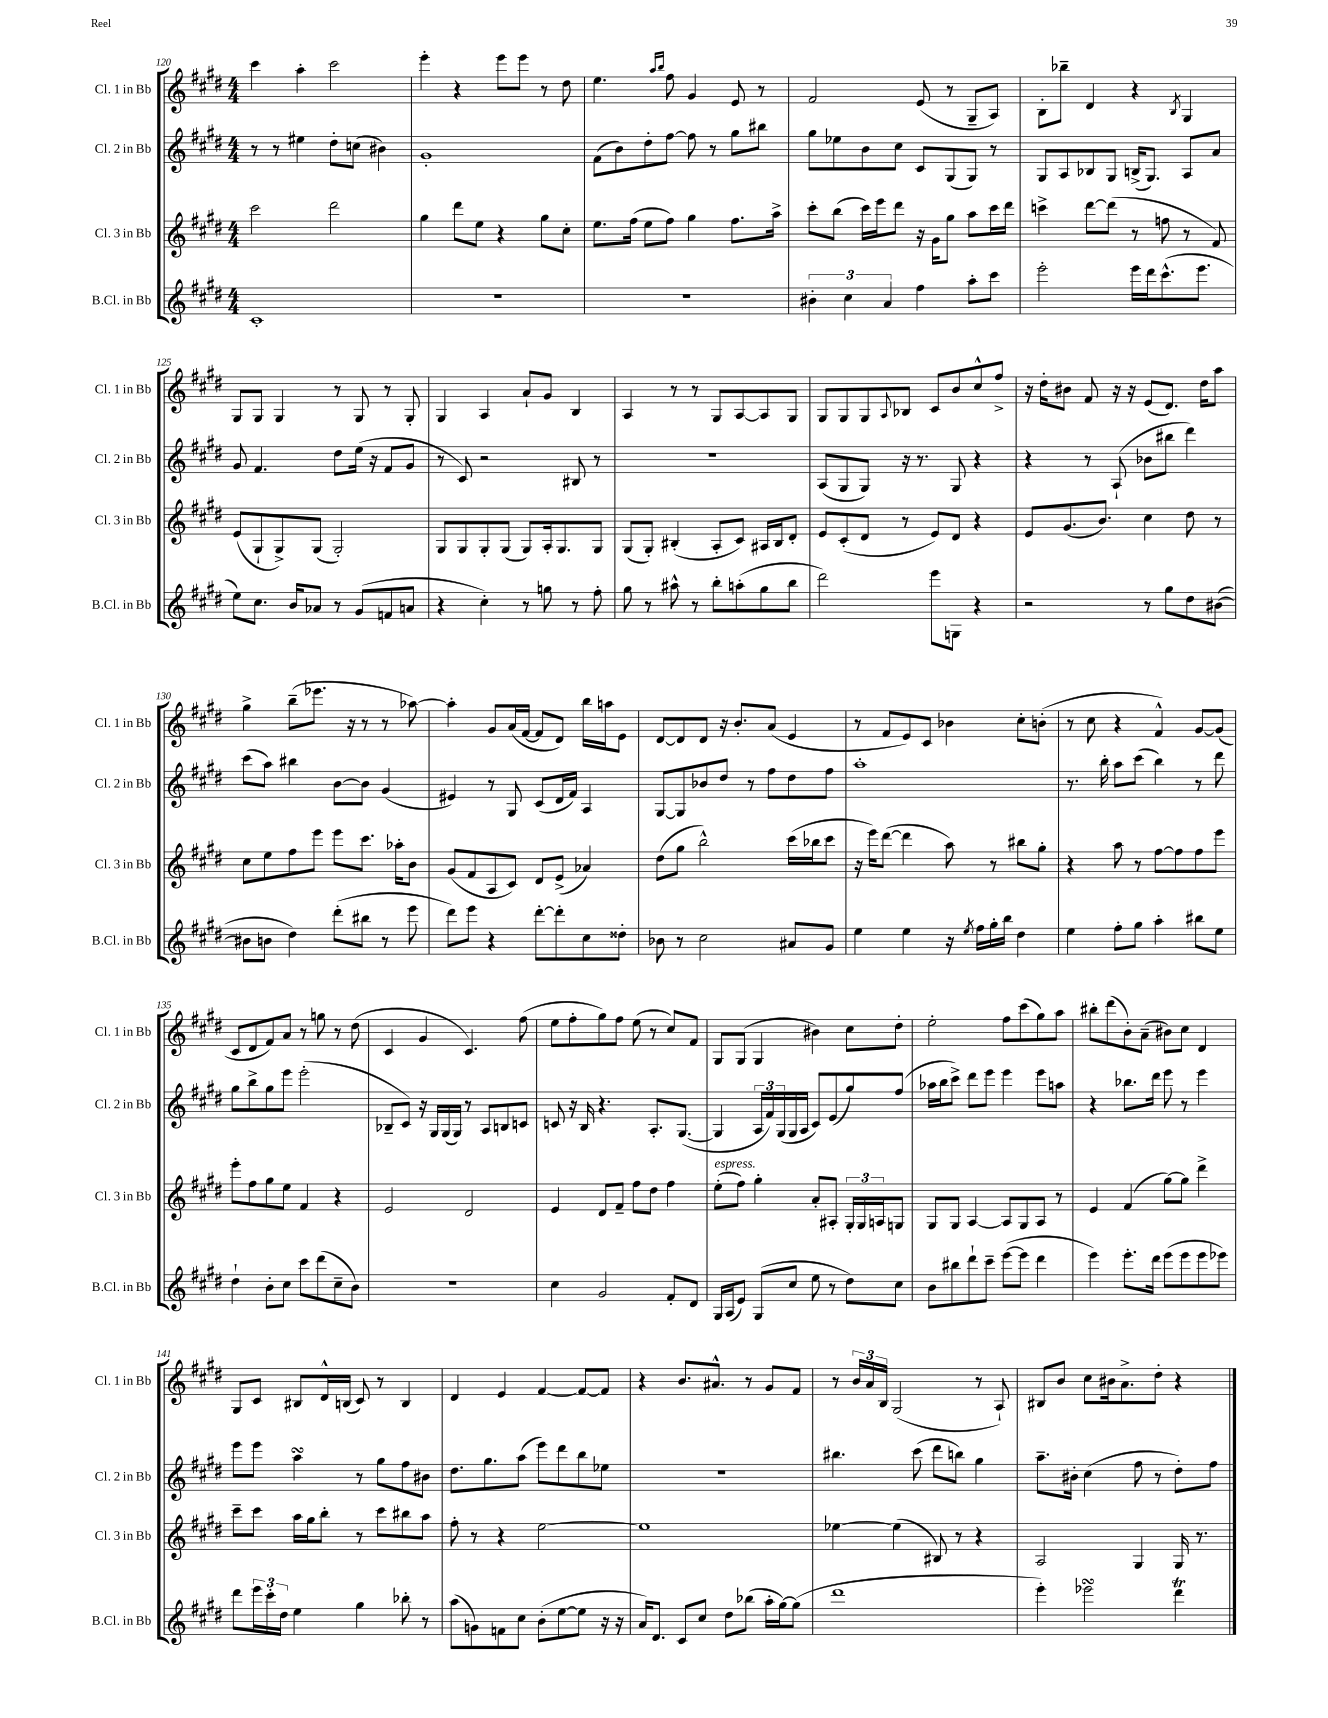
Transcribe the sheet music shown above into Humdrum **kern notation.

**kern	**kern	**kern	**kern
*staff4	*staff3	*staff2	*staff1
*clefG2	*clefG2	*clefG2	*clefG2
*k[f#c#g#d#]	*k[f#c#g#d#]	*k[f#c#g#d#]	*k[f#c#g#d#]
*M4/4	*M4/4	*M4/4	*M4/4
1c#'	2ccc#	8r	4ccc#
.	.	8r	.
.	.	4ee#	4aa'
.	2ddd#	8dd#'	2ccc#
.	.	(8cc	.
.	.	4b#)	.
=	=	=	=
1r	4gg#	1g#'	4eee'
.	8ddd#	.	4r
.	8ee	.	.
.	4r	.	8eee
.	.	.	8eee
.	8gg#	.	8r
.	8cc#'	.	8dd#
=	=	=	=
1r	8.ee	(8f#	4.ee
.	.	8b)	.
.	(16ff#	.	.
.	8ee	8dd#'	.
.	.	.	16qqaa
.	.	.	16qqbb
.	8ff#)	[8ff#	8ff#
.	4gg#	8ff#]	4g#
.	.	8r	.
.	8.ff#	8gg#	8e
.	.	8bb#	8r
.	16aa^	.	.
=	=	=	=
6b#'	8ccc#'	8gg#	2f#
.	(8bb	8ee-	.
6cc#	.	.	.
.	16ccc#)	8b	.
.	16eee	.	.
6a	.	.	.
.	8ddd#	8cc#	.
4ff#	16r	8c#	(8e
.	16g#	.	.
.	8gg#	(8G#	8r
8aa'	8aa	8G#)	8G#~
8ccc#	16ccc#	8r	8A)
.	16ddd#	.	.
=	=	=	=
2eee'	4ccc^	8G#	8B'
.	.	8A	8bb-~
.	[8ddd#	8B-	4d#
.	(8ddd#]	8G#	.
16eee	8r	(16B^	4r
16ddd#	.	8.G#)	.
(8.ccc#^^	8ff	.	.
.	.	.	8qB
.	8r	8A	4G#
8.eee	.	.	.
.	8f#)	8a	.
=	=	=	=
8ee)	(8e	8g#	8G#
8.cc#	8G#`	4.f#	8G#
.	8G#^)	.	4G#
16b	.	.	.
8a-	(8G#	.	.
8r	2G#')	8dd#	8r
(8g#	.	(16ee	8G#
.	.	16r	.
8f	.	8f#	8r
8a	.	8g#	8G#'
=	=	=	=
4r	8G#	8r	4G#
.	8G#	8c#)	.
4cc#')	8G#'	2r	4A
.	(8G#	.	.
8r	8G#)	.	8a`
8gg	16A'	.	8g#
.	8.G#	.	.
8r	.	8B#	4B
8ff#'	8G#	8r	.
=	=	=	=
8gg#	(8G#	1r	4A
8r	8G#')	.	.
8aa#^^	(4B#'	.	8r
8r	.	.	8r
8bb'	8A'	.	8G#
(8aa'	8c#)	.	[8A
8gg#	16A#	.	8A]
.	16B#	.	.
8bb	8d#'	.	8G#
=	=	=	=
2ddd#)	8e	(8A	8G#
.	(8c#'	8G#	8G#
.	8d#	8G#)	8G#
.	.	.	8qqA
.	8r	16r	8B-
.	.	8.r	.
8eee	8e)	.	8c#
8G	8d#	8G#	8b
4r	4r	4r	8cc#^^
.	.	.	8ff#^
=	=	=	=
2r	8e	4r	16r
.	.	.	16dd#'
.	(8.g#	.	8b#
.	.	8r	8f#
.	8.b)	.	.
.	.	(8A`	16r
.	.	.	16r
8r	4cc#	8b-	(8e
8gg#	.	8bb#	8.d#)
8dd#	8dd#	4ddd#)	.
.	.	.	16dd#
([8b#	8r	.	8aa
=	=	=	=
8b#]	8cc#	(8ccc#	4gg#^
8b	8ee	8aa)	.
4dd#)	8ff#	4bb#	(8bb~
.	8eee	.	8.eee-
(8ddd#'	8eee	[8b	.
.	.	.	16r
8bb#	8.ccc#	8b]	8r
8r	.	(4g#	8r
.	16aa-'	.	.
8eee	8b	.	[8aa-)
=	=	=	=
8ddd#)	(8g#	4e#)	4aa-']
8eee	8f#	.	.
4r	8A	8r	8g#
.	8c#)	8G#	(16a
.	.	.	[16f#
[8ddd#'	8d#	(8c#	8f#]
8ddd#']	(8e^	16d#	8d#)
.	.	16f#)	.
8cc#	4a-)	4A	16bb
.	.	.	16aa
8dd##'	.	.	8e
=	=	=	=
8b-	(8dd#	[8G#	[8d#
8r	8gg#	8G#]	8d#]
2cc#	2bb^^)	8b-	8d#
.	.	8dd#	16r
.	.	.	8.b'
.	.	8r	.
.	.	8ff#	(8a
8a#	(16ccc#	8dd#	4e
.	16bb-	.	.
8g#	8ccc#	8ff#	.
=	=	=	=
4ee	16r	1aa'	8r
.	16eee)	.	.
.	([8ddd#	.	8f#
4ee	4ddd#]	.	8e)
.	.	.	8c#
16r	8aa)	.	4b-
8qee	.	.	.
16ff#	.	.	.
16gg#'	8r	.	.
16bb	.	.	.
4dd#	8bb#	.	8cc#'
.	8gg#'	.	(8b'
=	=	=	=
4ee	4r	8.r	8r
.	.	.	8cc#
.	.	16bb'	.
8ff#'	8aa	8aa	4r
8gg#	8r	(8ccc#	.
4aa'	[8ff#	4bb)	4f#^^)
.	8ff#]	.	.
8bb#	8ff#	8r	[8g#
8ee	8eee	8ddd#	(8g#]
=	=	=	=
4dd#`	8eee'	8gg#	8c#
.	8ff#	8bb^	8d#
8b'	8gg#	8gg#	8f#)
8cc#	8ee	8eee	8a
8ccc#	4f#	(2eee'	8r
(8ddd#	.	.	8gg
8cc#~	4r	.	8r
8b)	.	.	(8dd#
=	=	=	=
1r	2e	8B-~	4c#
.	.	8c#)	.
.	.	16r	4g#
.	.	16G#	.
.	.	(16G#	.
.	.	16G#)	.
.	2d#	8r	4.c#)
.	.	8A	.
.	.	8B	.
.	.	8c	(8ff#
=	=	=	=
4cc#	4e	8c	8ee
.	.	16r	8ff#'
.	.	16B	.
2g#	8d#	4.r	8gg#)
.	8f#~	.	8ff#
.	8ff#	.	(8ee
.	8dd#	8.A'	8r
8f#'	4ff#	.	8cc#)
.	.	([8.G#	.
8d#	.	.	8f#
=	=	=	=
16G#	(8ee'	4G#]	8G#
(16A	.	.	.
8e)	8ff#)	.	(8G#
(8G#	4gg#'	24A	4G#
.	.	24f#)	.
.	.	(24G#	.
8cc#	.	16G#	.
.	.	16A	.
8ee	8a'	8c#)	4b#)
8r	8A#'	(8e	.
8dd#)	24G#'	8gg#)	8cc#
.	24G#	.	.
.	24A	.	.
8cc#	8G	(8ff#	8dd#'
=	=	=	=
8b	8G#	16aa-	2ee'
.	.	16bb	.
8bb#	8G#	8ccc#^)	.
8ddd#`	[4A	8ddd#	.
8ccc#~	.	8eee	.
([8eee	8A]	4eee	8ff#
8eee]	8G#	.	(8ccc#
4ddd#	8A	8eee	8gg#)
.	8r	8aa	8aa
=	=	=	=
4eee)	4e	4r	8bb#'
.	.	.	(8ddd#
8.eee'	(4f#	8.bb-	8b')
.	.	.	(8a~
16ddd#	.	16ddd#	.
(8eee	[8gg#)	8eee	8b#)
8eee	8gg#]	8r	8cc#
8eee	4ddd#^	4eee	4d#
8eee-)	.	.	.
=	=	=	=
8ddd#	8ccc#~	8eee	8G#
24eee	8ccc#	8eee	8c#
24ccc#'	.	.	.
24dd#	.	.	.
4ee	16aa	4aa	8B#
.	16gg#	.	.
.	8bb'	.	16d#^^
.	.	.	(16B
4gg#	8r	8r	8c#)
.	8ccc#	8gg#	8r
8bb-'	8bb#	8ff#	4B
8r	8aa	8b#	.
=	=	=	=
(8aa	8ff#'	8.dd#	4d#
8g)	8r	.	.
.	.	8.gg#	.
8f	4r	.	4e
8cc#	.	(8aa	.
(8b'	[2ee	8eee)	[4f#
[8ee	.	8ddd#	.
8ee]	.	8bb	8f#_
16r	.	8ee-	8f#]
16r	.	.	.
=	=	=	=
16a)	1ee]	1r	4r
8.d#	.	.	.
8c#	.	.	8.b
8cc#	.	.	.
.	.	.	8.a#^^
8dd#	.	.	.
(8bb-	.	.	8r
16aa'	.	.	8g#
[16gg#)	.	.	.
(8gg#]	.	.	8f#
=	=	=	=
1ddd#	[4ee-	4.bb#	8r
.	.	.	24b
.	.	.	24a
.	.	.	24B
.	(4ee-]	.	(2G#
.	.	(8ccc#	.
.	8B#)	8ddd#	.
.	8r	8bb)	.
.	4r	4gg#	8r
.	.	.	8A`)
=	=	=	=
4eee')	2A	8.aa~	8B#
.	.	.	8b
.	.	16b#'	.
2eee-	.	(4cc#	8cc#
.	.	.	16b#
.	.	.	8.a^
.	4G#	8ff#	.
.	.	8r	8dd#'
4ddd#	16G#	8dd#')	4r
.	8.r	.	.
.	.	8ff#	.
==	==	==	==
*-	*-	*-	*-
